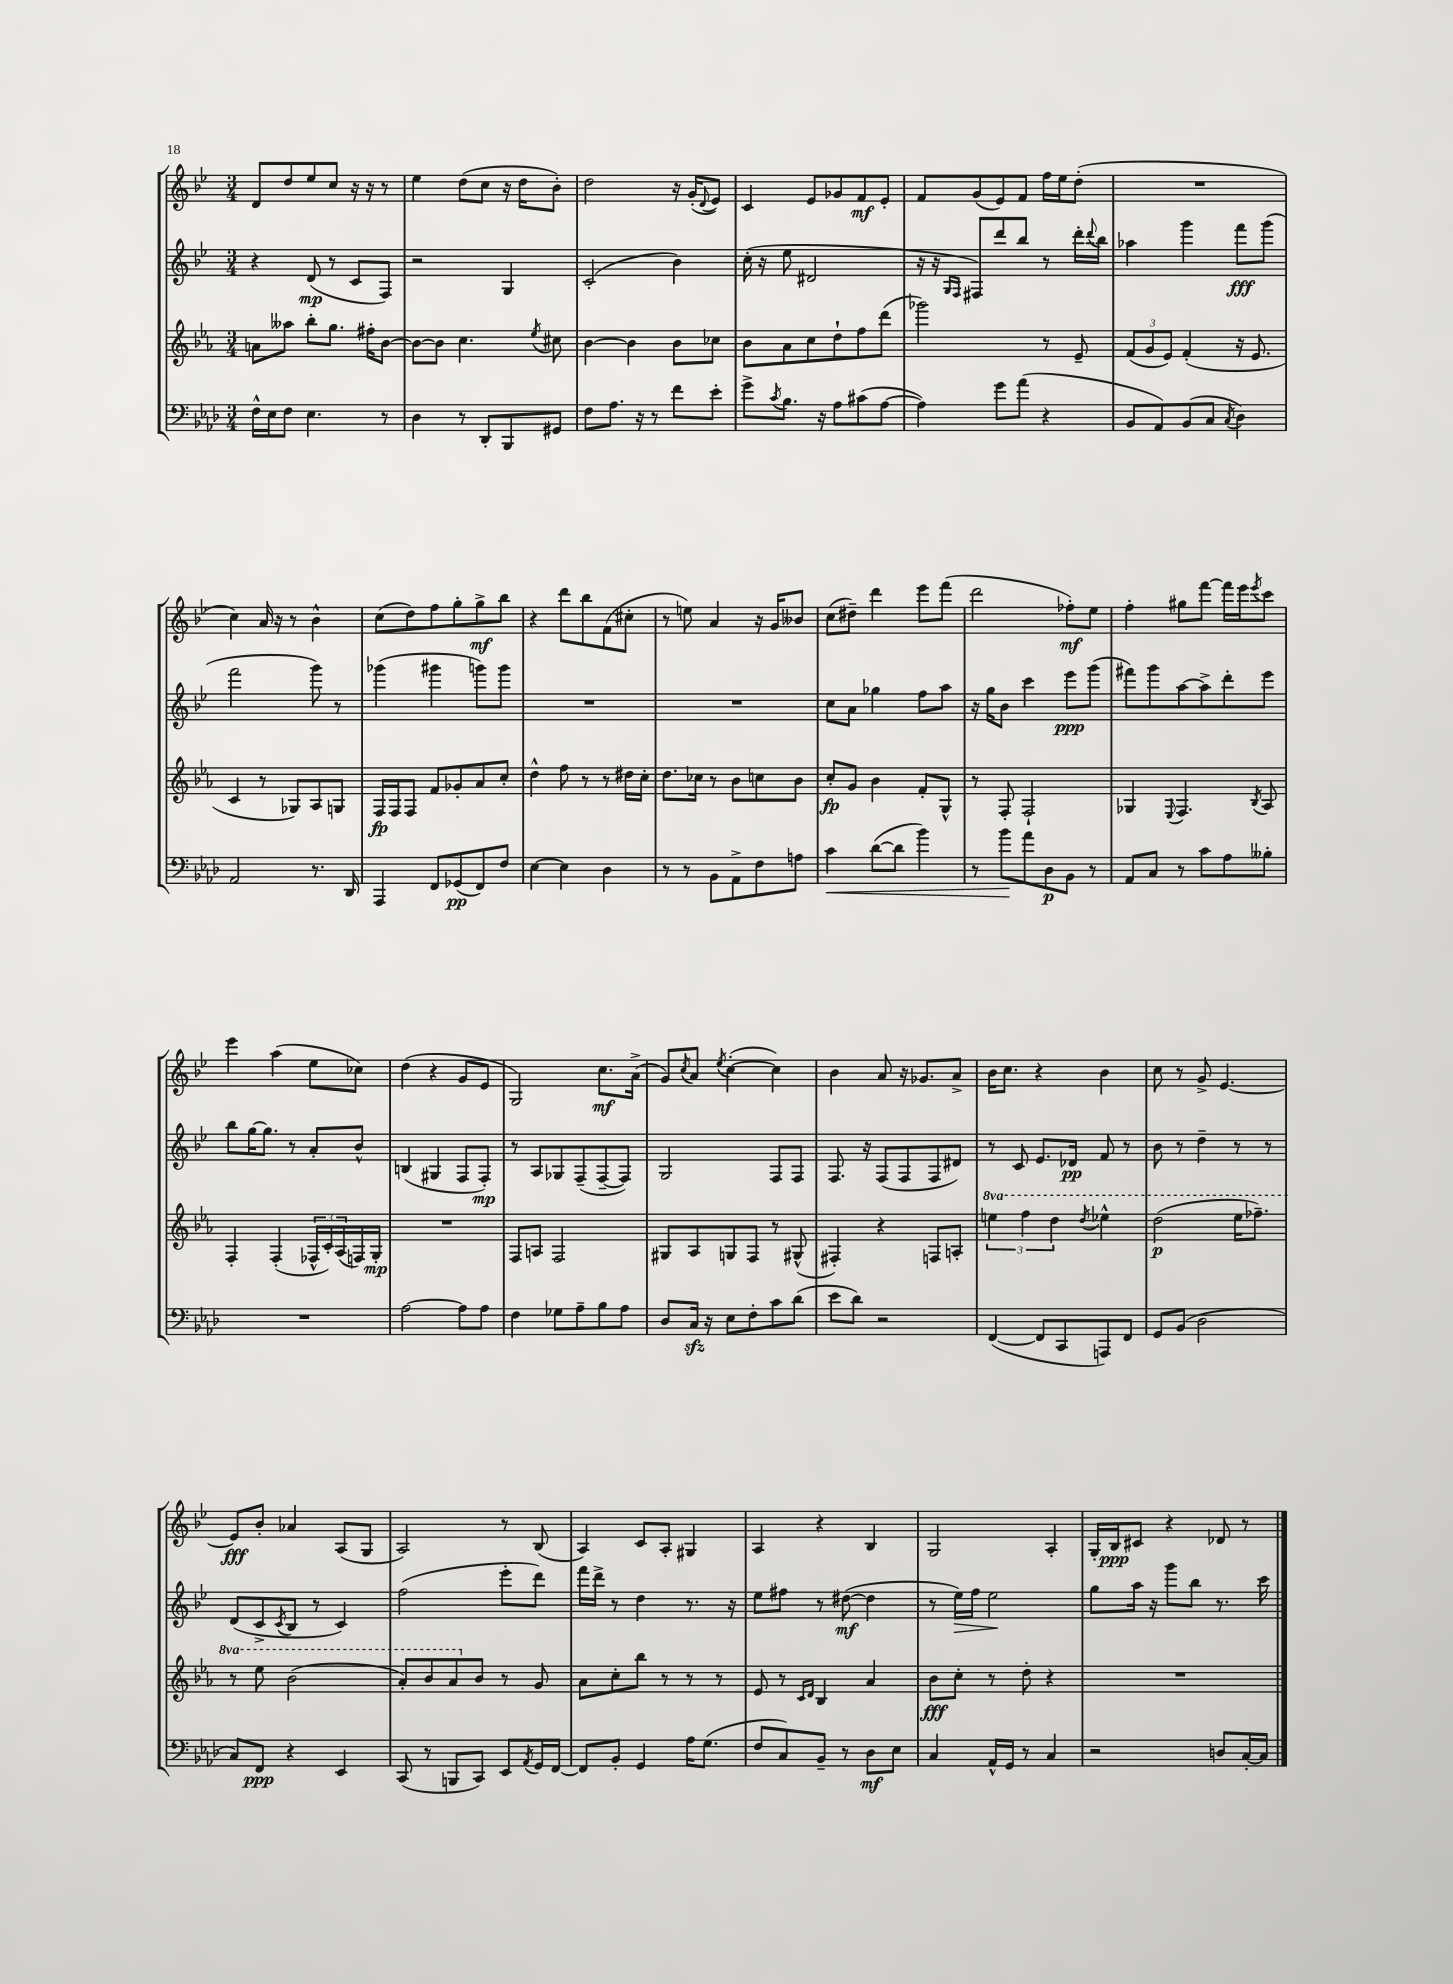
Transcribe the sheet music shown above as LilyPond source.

<<
\new StaffGroup <<
\new Staff = "s0" {
    \clef treble \key bes \major \numericTimeSignature \time 3/4
    d'8 d''8 ees''8 c''8 r16 r16 r8 |
    ees''4 d''8( c''8 r16 d''16 bes'8-.) |
    d''2 r16 g'16-.( \appoggiatura { d'8 } ees'8) |
    c'4 ees'8 ges'8 f'8\mf ees'8-. |
    f'8 g'8( ees'8) f'8 f''16 ees''16 d''8-.( |
    R2. |
    c''4) a'16 r16 r8 bes'4-^ |
    c''8( d''8) f''8 g''8-. g''8->\mf bes''8 |
    r4 d'''8 bes''8 f'8( cis''8-. |
    r8 e''8) a'4 r16 g'16 beses'8 |
    c''8( dis''8--) d'''4 ees'''8 f'''8( |
    d'''2 fes''8-.\mf) ees''8 |
    f''4-. gis''8 f'''8~ f'''16 ees'''16 \acciaccatura { ees'''8 } c'''8 |
    ees'''4 a''4( ees''8 ces''8) |
    d''4( r4 g'8 ees'8 |
    g2) c''8.\mf a'16->( |
    g'8) \acciaccatura { c''8 } a'8 \acciaccatura { ees''8 } c''4~-.( c''4) |
    bes'4 a'8 r16 ges'8. a'8-> |
    bes'16 c''8. r4 bes'4 |
    c''8 r8 g'8-> ees'4.~ |
    ees'8\fff bes'8-. aes'4 a8( g8 |
    a2) r8 bes8( |
    a4) c'8 a8-. gis4 |
    a4 r4 bes4 |
    g2 a4-. |
    g16-. bes16\ppp cis'8 r4 des'8 r8 \bar "|." |
}
\new Staff = "s1" {
    \clef treble \key bes \major \numericTimeSignature \time 3/4
    r4 d'8\mp( r8 c'8 f8) |
    r2 g4 |
    c'2-.( bes'4) |
    c''16-.( r16 ees''8 dis'2 |
    r16 r16 \grace { g16 f16 } fis8) d'''8 bes''8 r8 d'''16-. \appoggiatura { d'''8 } bes''16 |
    aes''4 g'''4 f'''8\fff g'''8( |
    f'''2 g'''8) r8 |
    ges'''4( gis'''4 g'''8) g'''8 |
    R2. |
    R2. |
    c''8 a'8 ges''4 f''8 a''8 |
    r16 g''16 bes'8 c'''4 ees'''8\ppp g'''8( |
    fis'''8) g'''8 a''8~ a''8-> d'''8-. ees'''8 |
    bes''8 g''16~ g''8. r8 a'8-. bes'8-^ |
    b4( gis4 f8 f8-.\mp) |
    r8 a8 ges8 f8--( f8~-- f8) |
    g2 f8 f8 |
    f8. r16 f8( f8 f8 dis'8) |
    r8 c'8 ees'8. des'16\pp f'8 r8 |
    bes'8 r8 d''4-- r8 r8 |
    d'8( c'8-> \acciaccatura { c'8 } bes8 r8 c'4) |
    f''2( ees'''8-. d'''8) |
    f'''16 d'''16-> r8 d''4 r8. r16 |
    ees''8 fis''8 r8 dis''8~\mf( dis''4 |
    r8 ees''16\>) f''16 ees''2\! |
    g''8 a''16 r16 g'''8 bes''8 r8. c'''16 \bar "|." |
}
\new Staff = "s2" {
    \clef treble \key ees \major \numericTimeSignature \time 3/4 \set Staff.ottavationMarkups = #ottavation-simple-ordinals
    a'8 aeses''8 bes''8-. g''8. fis''16-. bes'8~ |
    bes'8~ bes'8 c''4. \acciaccatura { ees''8 } cis''8 |
    bes'4~ bes'4 bes'8 ces''8 |
    bes'8 aes'8 c''8 d''8-! f''8 d'''8( |
    ges'''2) r8 ees'8-- |
    \tuplet 3/2 { f'8( g'8 ees'8) } f'4-.( r16 ees'8. |
    c'4 r8 ges8) aes8 g8 |
    f16\fp f16 f8 f'8 ges'8-. aes'8 c''8-. |
    d''4-^ f''8 r8 r8 dis''16 c''16-. |
    d''8. ces''16 r8 bes'8 c''8 bes'8 |
    c''8-.\fp g'8 bes'4 f'8-. g8-^ |
    r8 f8-. f2-! |
    ges4 \appoggiatura { ees8 } f4. \acciaccatura { bes8 } aes8 |
    f4-. f4-.( \tuplet 3/2 { fes16-^ c'16-.) aes16( } f16) g16-.\mp |
    R2. |
    f8 a8 f2 |
    gis8 aes8 g8 f8 r8 gis8-^( |
    fis4-.) r4 f8 a8-. |
    \tuplet 3/2 { \ottava #1 e'''4 f'''4 d'''4 } \acciaccatura { d'''8 } ees'''4-^ |
    d'''2\p( ees'''16 fes'''8.--) |
    r8 ees'''8 bes''2( |
    aes''8-.) bes''8 aes''8 \ottava #0 bes'8 r8 g'8 |
    aes'8 c''8-. bes''8 r8 r8 r8 |
    ees'8 r8 \grace { c'16 d'16 } bes4 aes'4 |
    bes'8\fff c''8-. r8 d''8-. r4 |
    R2. \bar "|." |
}
\new Staff = "s3" {
    \clef bass \key aes \major \numericTimeSignature \time 3/4
    f16-^ ees16 f8 ees4. r8 |
    des4 r8 des,8-. bes,,8 gis,8 |
    f8 aes8. r16 r8 f'8 ees'8-. |
    g'8-> \acciaccatura { c'8 } bes8. r16 aes8 cis'8( aes8~ |
    aes4) g'8 aes'8( r4 |
    bes,8 aes,8) bes,8( c8 \acciaccatura { c8 } des4) |
    aes,2 r8. des,16 |
    aes,,4 f,8 ges,8\pp( f,8) f8 |
    ees4~ ees4 des4 |
    r8 r8 bes,8 aes,8-> f8 a8 |
    c'4\< des'8~( des'8 bes'4) |
    r8 bes'8\! aes'8 des8\p bes,8 r8 |
    aes,8 c8 r8 c'8 aes8 beses8-. |
    R2. |
    aes2~ aes8 aes8 |
    f4 ges8 aes8-- bes8 aes8 |
    des8 c16\sfz r16 ees8 f8-. c'8 des'8( |
    ees'8 des'8) r2 |
    f,4~( f,8 c,8 a,,8) f,8 |
    g,8 bes,8( des2 |
    c8) f,8\ppp r4 ees,4 |
    c,8( r8 b,,8 c,8) ees,8 \acciaccatura { aes,8 } g,16 f,16~ |
    f,8 bes,8-. g,4 aes16 g8.( |
    f8 c8) bes,8-- r8 des8\mf ees8 |
    c4 aes,16-^ g,16 r8 c4 |
    r2 d8 c16~-. c16 \bar "|." |
}
>>
>>
\layout { \context { \Score \remove "Bar_number_engraver" } }
